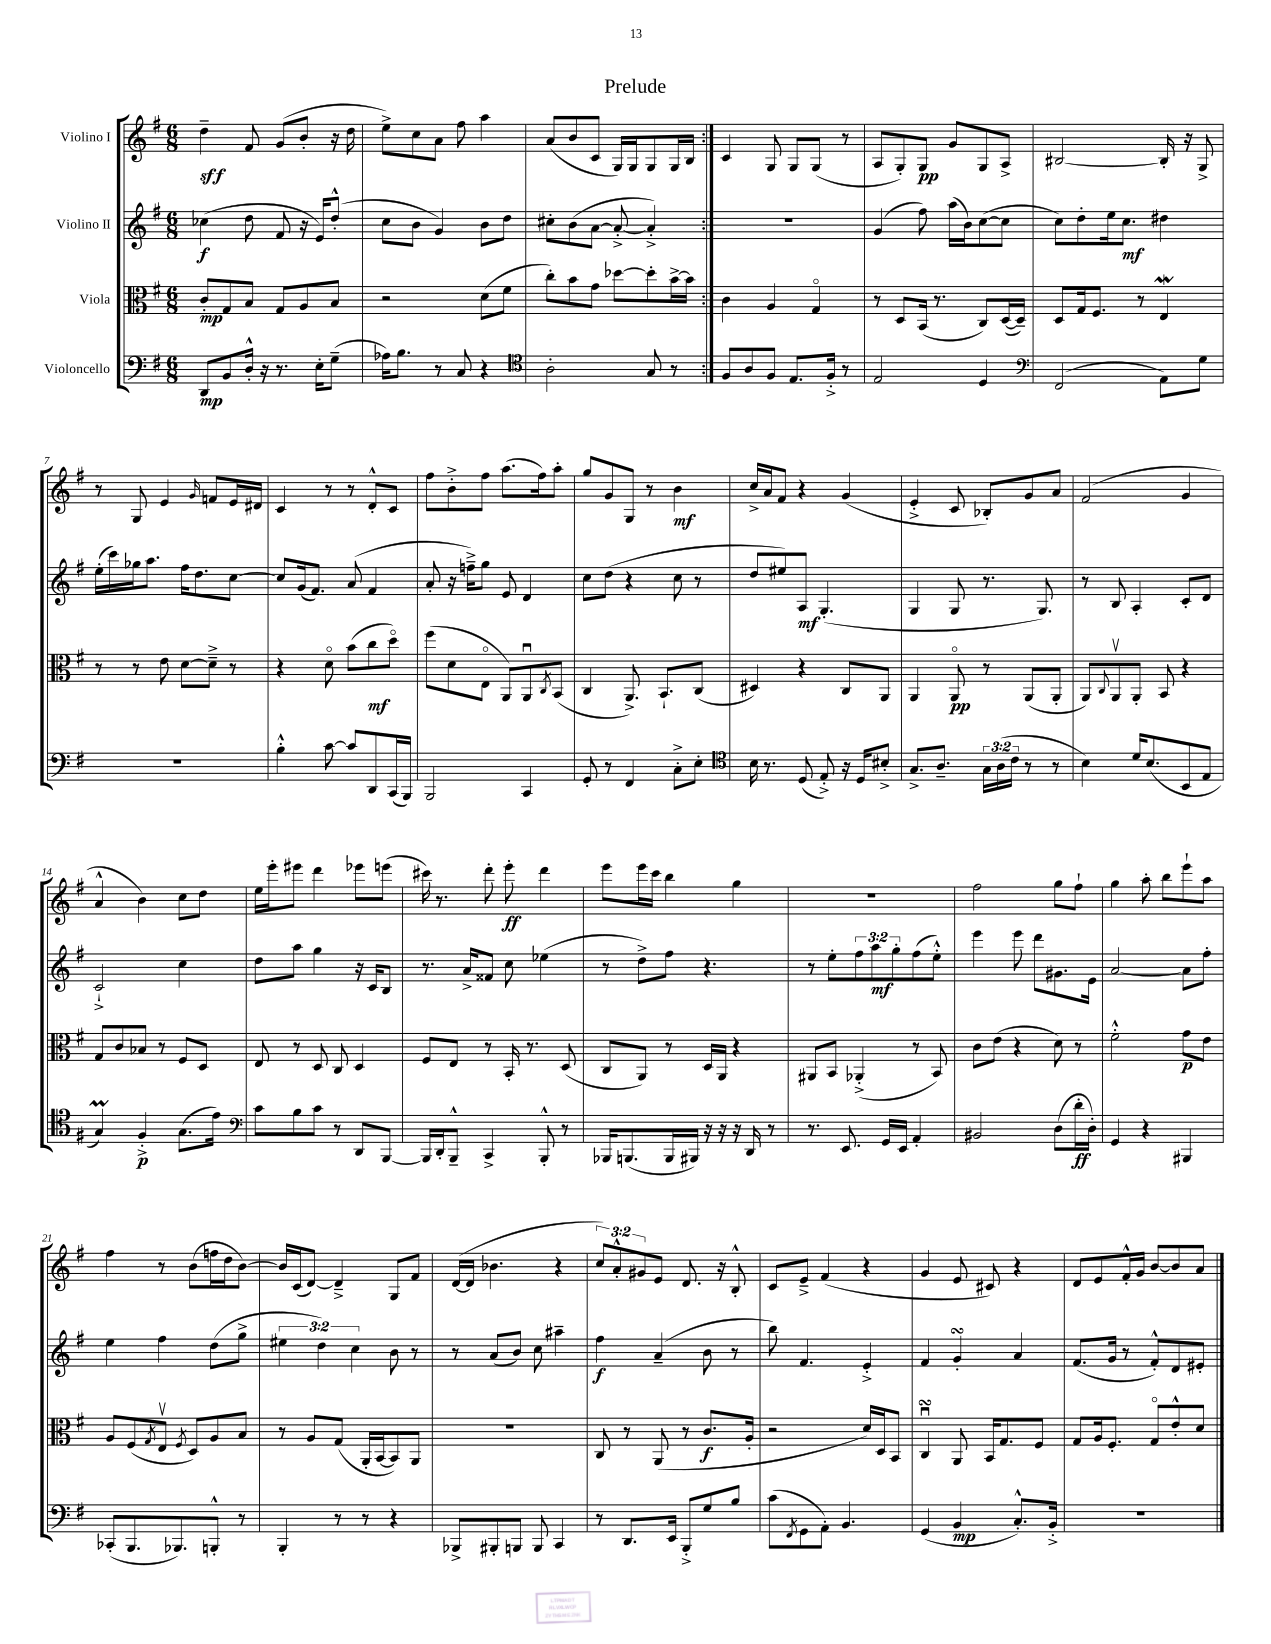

**kern	**dynam	**kern	**dynam	**kern	**dynam	**kern	**dynam
*part4	*part4	*part3	*part3	*part2	*part2	*part1	*part1
*staff4	*staff4	*staff3	*staff3	*staff2	*staff2	*staff1	*staff1
*I"Violoncello	*	*I"Viola	*	*I"Violino II	*	*I"Violino I	*
*clefF4	*	*clefC3	*	*clefG2	*	*clefG2	*
*k[f#]	*	*k[f#]	*	*k[f#]	*	*k[f#]	*
*M6/8	*	*M6/8	*	*M6/8	*	*M6/8	*
=1	=1	=1	=1	=1	=1	=1	=1
8DD/L	mp	8c'/L	mp	(4cc-X\	f	4dd~\	sff
8BB/	.	8G/	.	.	.	.	.
16D'^^/Jk	.	8B/J	.	8dd\	.	8f#/	.
16r	.	.	.	.	.	.	.
8.r	.	8G/L	.	8f#/	.	(8g/L	.
.	.	8A/	.	16r	.	8b'/J	.
16E'\KL	.	.	.	16e/KL)	.	.	.
(8G~\J	.	8B/J	.	(8dd'^^/J	.	16r	.
.	.	.	.	.	.	16dd\	.
=2	=2	=2	=2	=2	=2	=2	=2
16A-X\KL)	.	2r	.	8cc\L	.	8ee^\L)	.
8.B\J	.	.	.	.	.	.	.
.	.	.	.	8b\J	.	8cc\	.
8r	.	.	.	4g/)	.	8a\J	.
8C/	.	.	.	.	.	8ff#\	.
4r	.	(8d\L	.	8b\L	.	4aa\	.
.	.	8f#\J	.	8dd\J	.	.	.
=3	=3	=3	=3	=3	=3	=3	=3
*clefC4	*	*	*	*	*	*	*
2A'\	.	8cc'\L)	.	8cc#X'\L	.	(8a/L	.
.	.	8b\	.	(8b\	.	8b/	.
.	.	8g\J	.	[8a\J	.	8c/J	.
.	.	[8dd-X\L	.	8a'^/_	.	16G/LL)	.
.	.	.	.	.	.	16G/J	.
8G/	.	8dd-'\]	.	4a'^/])	.	8G/	.
8r	.	[16b^\L	.	.	.	16G/L	.
.	.	16b\JJ]	.	.	.	16B/JJ	.
=4:|!	=4:|!	=4:|!	=4:|!	=4:|!	=4:|!	=4:|!	=4:|!
8F#/L	.	4c\	.	2.r	.	4c/	.
8A/	.	.	.	.	.	.	.
8F#/J	.	4A/	.	.	.	8G/	.
8.E/L	.	.	.	.	.	8G/L	.
.	.	4G/	.	.	.	(8G/J	.
16F#'^/Jk	.	.	.	.	.	.	.
8r	.	.	.	.	.	8r	.
=5	=5	=5	=5	=5	=5	=5	=5
2E/	.	8r	.	(4g/	.	8A/L	.
.	.	8D/L	.	.	.	8G'/)	.
.	.	(16BB/Jk	.	8ff#\)	.	8G/J	pp
.	.	8.r	.	.	.	.	.
.	.	.	.	(16aa\LL	.	8g/L	.
.	.	.	.	16b\J)	.	.	.
4D/	.	8C/L)	.	([8cc\	.	8G/	.
.	.	([16D/L	.	8cc\J]	.	8A^/J	.
.	.	16D~/JJ])	.	.	.	.	.
=6	=6	=6	=6	=6	=6	=6	=6
*clefF4	*	*	*	*	*	*	*
(2FF#/	.	8D/L	.	8cc\L)	.	[2B#X/	.
.	.	16G/k	.	8dd'\	.	.	.
.	.	8.F#/J	.	.	.	.	.
.	.	.	.	16ee\k	.	.	.
.	.	.	.	8.cc\J	mf	.	.
.	.	8r	.	.	.	.	.
8AA\L)	.	4EW/	.	4dd#X\	.	16B#'/]	.
.	.	.	.	.	.	16r	.
8G\J	.	.	.	.	.	8G^/	.
!!LO:LB:g=z
=7	=7	=7	=7	=7	=7	=7	=7
2.r	.	8r	.	(16ee'\LL	.	8r	.
.	.	.	.	16ccc\)	.	.	.
.	.	8r	.	16gg-X\J	.	8G/	.
.	.	.	.	8.aa\J	.	.	.
.	.	8e\	.	.	.	4e/	.
.	.	[8d\L	.	16ff#\KL	.	.	.
.	.	.	.	8.dd\	.	.	.
.	.	.	.	.	.	16qqg/	.
.	.	8d~^\J]	.	.	.	8fn/L	.
.	.	8r	.	[8cc\J	.	16e/L	.
.	.	.	.	.	.	16d#X/JJ	.
=8	=8	=8	=8	=8	=8	=8	=8
4B'^^\	.	4r	.	8cc/L]	.	4c/	.
.	.	.	.	(16g/k	.	.	.
.	.	.	.	8.f#/J)	.	.	.
[8c\	.	8d\	.	.	.	8r	.
8c/L]	.	(8b\L	.	(8a/	.	8r	.
8DD/	.	8cc\	mf	4f#/	.	8d'^^/L	.
(16CC/L	.	8dd\J)	.	.	.	8c/J	.
16BBB/JJ)	.	.	.	.	.	.	.
=9	=9	=9	=9	=9	=9	=9	=9
2BBB/	.	(8ff#\L	.	8a'/	.	8ff#\L	.
.	.	8d\	.	16r	.	8b'^\	.
.	.	.	.	16ffn~^\KL)	.	.	.
.	.	8E\J	.	8gg\J	.	8ff#\J	.
.	.	8AA/L)	.	8e/	.	(8.aa\L	.
4CC/	.	8AAu/	.	4d/	.	.	.
.	.	.	.	.	.	16ff#\k)	.
.	.	8qC/	.	.	.	.	.
.	.	(8BB/J	.	.	.	8aa'\J	.
=10	=10	=10	=10	=10	=10	=10	=10
8GG'/	.	4C/	.	8cc\L	.	8gg/L	.
8r	.	.	.	(8dd\J	.	8g/	.
4FF#/	.	8.AA^/)	.	4r	.	8G/J	.
.	.	.	.	.	.	8r	.
.	.	8.BB`/L	.	.	.	.	.
8C'^\L	.	.	.	8cc\	.	4b\	mf
8E'\J	.	(8C/J	.	8r	.	.	.
=11	=11	=11	=11	=11	=11	=11	=11
*clefC4	*	*	*	*	*	*	*
16B\	.	4D#X/)	.	8dd/L	.	16cc^/LL	.
8.r	.	.	.	.	.	16a/J	.
.	.	.	.	8ee#X/)	.	8f#/J	.
(8D/	.	4r	.	8A/J	mf	4r	.
8E'^/)	.	.	.	(4.G'/	.	.	.
16r	.	8C/L	.	.	.	(4g/	.
16D/KL	.	.	.	.	.	.	.
8B#X'^/J	.	8AA/J	.	.	.	.	.
=12	=12	=12	=12	=12	=12	=12	=12
8.G^/L	.	4AA/	.	4G/	.	4e'^/	.
8.A~/J	.	.	.	.	.	.	.
.	.	8AA/	pp	8G/	.	8c/	.
24G\LL	.	8r	.	8.r	.	8B-X'/L)	.
(24A\	.	.	.	.	.	.	.
24c\JJ	.	.	.	.	.	.	.
8r	.	(8AA/L	.	.	.	8g/	.
.	.	.	.	8.G/)	.	.	.
8r	.	8AA'/J	.	.	.	8a/J	.
=13	=13	=13	=13	=13	=13	=13	=13
4B\)	.	8AA/L)	.	8r	.	(2f#/	.
.	.	8qqC/	.	.	.	.	.
.	.	8AAv/	.	8B/	.	.	.
16d/KL	.	8AA'/J	.	4A'/	.	.	.
(8.B/	.	.	.	.	.	.	.
.	.	8BB/	.	.	.	.	.
8BB/	.	4r	.	8c'/L	.	4g/	.
8E/J	.	.	.	8d/J	.	.	.
!!LO:LB:g=z
=14	=14	=14	=14	=14	=14	=14	=14
4GM/)	.	8G/L	.	2c`^/	.	4a^^/	.
.	.	8c/	.	.	.	.	.
4F#'^/	p	8B-X/J	.	.	.	4b\)	.
.	.	8r	.	.	.	.	.
(8.G\L	.	8F#/L	.	4cc\	.	8cc\L	.
.	.	8D/J	.	.	.	8dd\J	.
16e\Jk)	.	.	.	.	.	.	.
=15	=15	=15	=15	=15	=15	=15	=15
*clefF4	*	*	*	*	*	*	*
8c\L	.	8E/	.	8dd\L	.	16ee\LL	.
.	.	.	.	.	.	16eee'\J	.
8B\	.	8r	.	8aa\J	.	8eee#X\J	.
8c\J	.	8D/	.	4gg\	.	4ddd\	.
8r	.	8C/	.	.	.	.	.
8DD/L	.	4D/	.	16r	.	8eee-X\L	.
.	.	.	.	16c/KL	.	.	.
[8BBB/J	.	.	.	8B/J	.	(8eeen\J	.
=16	=16	=16	=16	=16	=16	=16	=16
16BBB/LL]	.	8F#/L	.	8.r	.	16ccc#X\)	.
16DD'/J	.	.	.	.	.	8.r	.
8BBB~^^/J	.	8E/J	.	.	.	.	.
.	.	.	.	16a^/KL	.	.	.
4CC^/	.	8r	.	8f##X/J	.	8ddd'\	.
.	.	16BB'/	.	8cc\	.	8eee'\	ff
.	.	8.r	.	.	.	.	.
8BBB'^^/	.	.	.	(4ee-X\	.	4ddd\	.
8r	.	(8D/	.	.	.	.	.
=17	=17	=17	=17	=17	=17	=17	=17
16BBB-X/KL	.	8C/L	.	8r	.	8eee\L	.
(8.BBBn/	.	.	.	.	.	.	.
.	.	8AA/J)	.	8dd^\L)	.	16eee\L	.
.	.	.	.	.	.	16ccc\JJ	.
16BBB/L	.	8r	.	8ff#\J	.	4bb\	.
16BBB#X/JJ)	.	.	.	.	.	.	.
16r	.	16D/LL	.	4.r	.	.	.
16r	.	16AA/JJ	.	.	.	.	.
16r	.	4r	.	.	.	4gg\	.
16DD/	.	.	.	.	.	.	.
8r	.	.	.	.	.	.	.
=18	=18	=18	=18	=18	=18	=18	=18
8.r	.	8AA#X/L	.	8r	.	2.r	.
.	.	8BB/J	.	8ee'\L	.	.	.
8.EE/	.	.	.	.	.	.	.
.	.	(4AA-X'^/	.	12ff#\	.	.	.
.	.	.	.	12aa\	mf	.	.
16GG/LL	.	.	.	.	.	.	.
.	.	.	.	12gg'\	.	.	.
16EE/JJ	.	.	.	.	.	.	.
4AA'/	.	8r	.	(8ff#\	.	.	.
.	.	8BB/)	.	8ee'^^\J)	.	.	.
=19	=19	=19	=19	=19	=19	=19	=19
2BB#X/	.	8c\L	.	4eee\	.	2ff#\	.
.	.	(8e\J	.	.	.	.	.
.	.	4r	.	8eee\	.	.	.
.	.	.	.	8ddd\L	.	.	.
(8D\L	.	8d\)	.	8.g#X\	.	8gg\L	.
16d'\L	ff	8r	.	.	.	8ff#`\J	.
16D'\JJ)	.	.	.	16e\Jk	.	.	.
=20	=20	=20	=20	=20	=20	=20	=20
4GG/	.	2f#'^^\	.	[2a/	.	4gg\	.
4r	.	.	.	.	.	8aa'\	.
.	.	.	.	.	.	8bb\L	.
4BBB#X/	.	8g\L	p	8a\L]	.	8eee`\	.
.	.	8e\J	.	8ff#'\J	.	8aa\J	.
!!LO:LB:g=z
=21	=21	=21	=21	=21	=21	=21	=21
(8CC-X'/L	.	8A/L	.	4ee\	.	4ff#\	.
8.BBB/	.	(8F#/	.	.	.	.	.
.	.	8qG/	.	.	.	.	.
.	.	8Ev/J	.	4ff#\	.	8r	.
8.BBB-X/)	.	.	.	.	.	.	.
.	.	8qF#/	.	.	.	.	.
.	.	8D/L)	.	.	.	(8b\L	.
8BBBn'^^/J	.	8A/	.	(8dd\L	.	16ffn\L	.
.	.	.	.	.	.	16dd\J	.
8r	.	8B/J	.	8gg^\J	.	[8b\J)	.
=22	=22	=22	=22	=22	=22	=22	=22
4BBB'/	.	8r	.	6ee#X\	.	16b/LL]	.
.	.	.	.	.	.	(16c/J	.
.	.	8A/L	.	.	.	[8d/J)	.
.	.	.	.	6dd\)	.	.	.
8r	.	(8G/J	.	.	.	4d~^/]	.
.	.	.	.	6cc\	.	.	.
8r	.	16AA'/LL	.	.	.	.	.
.	.	[16BB/J	.	.	.	.	.
4r	.	8BB/])	.	8b\	.	8G/L	.
.	.	8AA/J	.	8r	.	8f#/J	.
=23	=23	=23	=23	=23	=23	=23	=23
8BBB-X^/L	.	2.r	.	8r	.	([16d/LL	.
.	.	.	.	.	.	16d/JJ]	.
8BBB#X'/	.	.	.	(8a/L	.	4.b-X\	.
8BBBn/J	.	.	.	8b/J)	.	.	.
8BBB/	.	.	.	8cc\	.	.	.
4CC/	.	.	.	4aa#X~\	.	4r	.
=24	=24	=24	=24	=24	=24	=24	=24
8r	.	8C/	.	4ff#\	f	12cc/L)	.
.	.	.	.	.	.	12a'^^/	.
8.DD/L	.	8r	.	.	.	.	.
.	.	.	.	.	.	12g#X/	.
.	.	(8AA/	.	(4a~/	.	8e/J	.
16EE/Jk	.	.	.	.	.	.	.
8BBB'^/L	.	8r	.	.	.	8.d/	.
8G/	.	8.c/L	f	8b\	.	.	.
.	.	.	.	.	.	16r	.
8B/J	.	.	.	8r	.	8B'^^/	.
.	.	16A'/Jk	.	.	.	.	.
=25	=25	=25	=25	=25	=25	=25	=25
(8c\L	.	2r	.	8bb\)	.	8c/L	.
8qFF#/	.	.	.	.	.	.	.
8GG\	.	.	.	4.f#/	.	8e~^/J	.
8AA'\J)	.	.	.	.	.	(4f#/	.
4.BB/	.	.	.	.	.	.	.
.	.	16d/LL)	.	4e'^/	.	4r	.
.	.	16D/J	.	.	.	.	.
.	.	8BB/J	.	.	.	.	.
=26	=26	=26	=26	=26	=26	=26	=26
(4GG/	.	4CsSSsu/	.	4f#/	.	4g/	.
4BB/	mp	8AA/	.	4gsSSs'/	.	8e/	.
.	.	16BB/KL	.	.	.	8c#X/)	.
.	.	8.G/	.	.	.	.	.
8.C'^^/L)	.	.	.	4a/	.	4r	.
.	.	8F#/J	.	.	.	.	.
16BB'^/Jk	.	.	.	.	.	.	.
=27	=27	=27	=27	=27	=27	=27	=27
2.r	.	8G/L	.	(8.f#/L	.	8d/L	.
.	.	16A/k	.	.	.	8e/	.
.	.	8.F#'/J	.	16g/Jk	.	.	.
.	.	.	.	8r	.	16f#'^^/L	.
.	.	.	.	.	.	16g/JJ	.
.	.	8G/L	.	8f#'^^/L)	.	[8b/L	.
.	.	8e'^^/	.	8d/	.	8b/]	.
.	.	8d/J	.	8e#X'/J	.	8a/J	.
==	==	==	==	==	==	==	==
*-	*-	*-	*-	*-	*-	*-	*-
